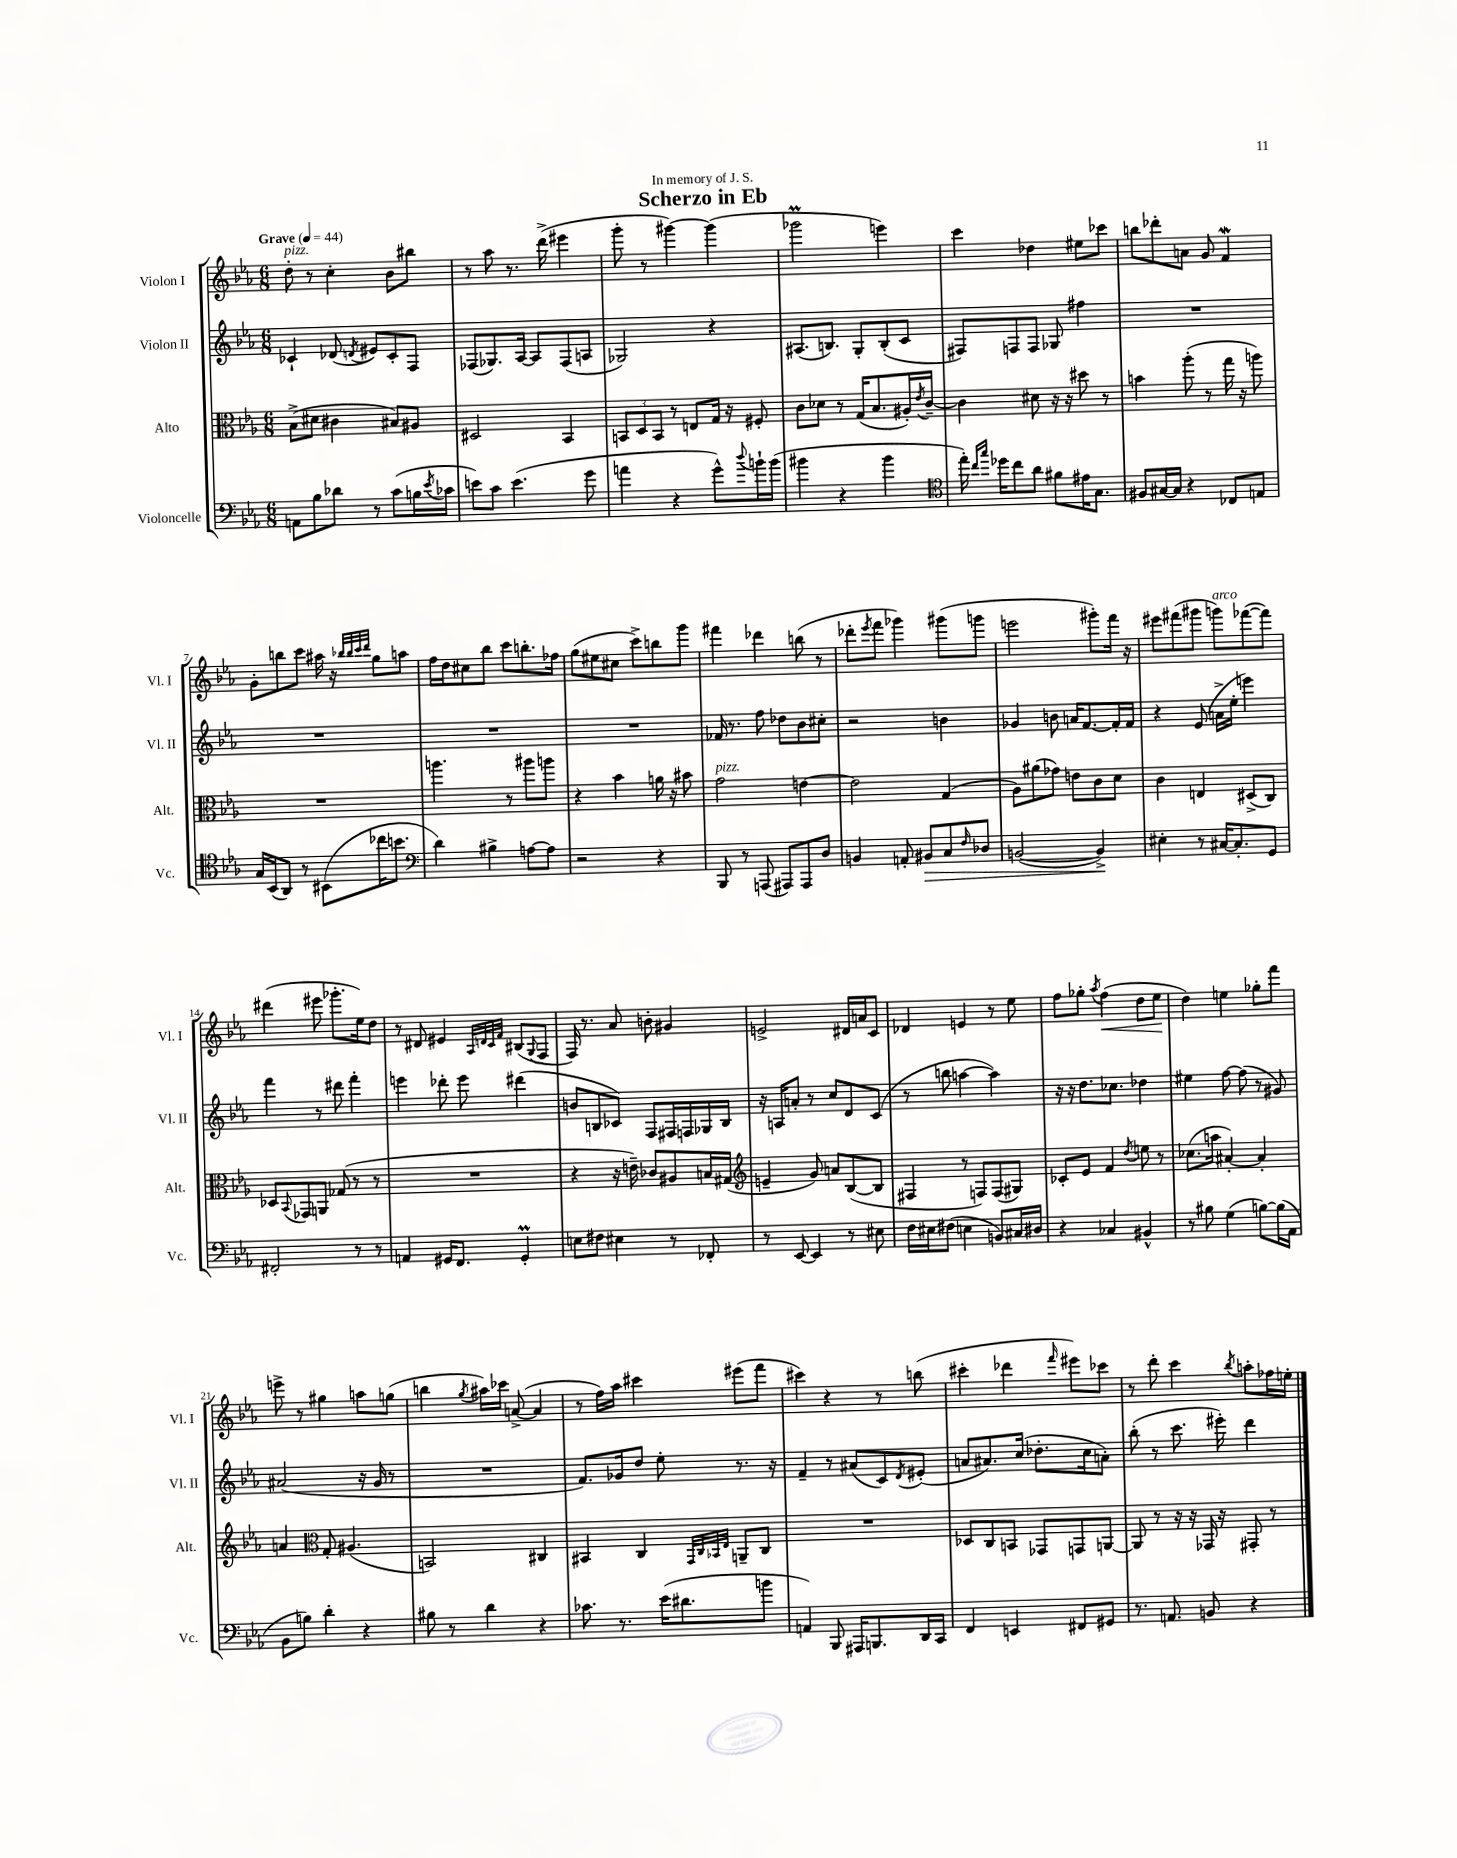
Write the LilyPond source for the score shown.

\header { title = "Scherzo in Eb" dedication = "In memory of J. S." }
<<
\new StaffGroup <<
\new Staff = "s0" \with { instrumentName = "Violon I" shortInstrumentName = "Vl. I" } {
    \clef treble \key ees \major \numericTimeSignature \time 6/8 \tempo "Grave" 4 = 44
    d''8-.^\markup { \italic "pizz." } r8 c''4-. bes'8 bis''8 |
    r8 aes''8 r8. d'''16->( eis'''4 |
    g'''8-. r8 gis'''4~) gis'''4( |
    ges'''2\prall e'''4) |
    c'''4 des''4 eis''8 ces'''8 |
    b''8 des'''8-. a'8 g'8 f'4\mordent |
    g'8-. b''8 c'''8 ais''16 r16 \grace { bes''32 bes''32 c'''32 d'''32 } g''8 a''8 |
    f''16 d''16 cis''8 bes''8 c'''8 b''8.-. fes''16 |
    g''8( eis''8 cis''8 c'''8->) b''8 g'''8 |
    fis'''4 des'''4 b''8( r8 |
    des'''8-. \acciaccatura { ees'''8 } f'''8 ges'''4) gis'''8( g'''8 |
    e'''2 gis'''8-.) f'''16 r16 |
    eis'''8 fis'''8( gis'''8 g'''8^\markup { \italic "arco" }) fes'''8~( fes'''8) |
    dis'''4( eis'''8 ges'''8.-. ees''16) d''8 |
    r8 dis'8 eis'4 \grace { aes32 d'32 c'32 f'32 } bis8( \appoggiatura { g8 } f8 |
    f16) r8. aes'8 b'8-. gis'4 |
    e'2-> dis'16 a'16 c'8 |
    des'4 e'4 r8 ees''8 |
    f''8 ges''8-. \acciaccatura { aes''8 } f''4\<( d''8 ees''8\! |
    d''4) e''4 ges''8-. f'''8 |
    e'''8-> r8 gis''4 a''8 g''8( |
    b''4 \acciaccatura { g''8 } ais''16) ces'''16 a'8~->( a'4 |
    r8 f''16) aes''16 cis'''4 eis'''8( f'''8 |
    cis'''4) r4 r8 b''8( |
    cis'''4-. des'''4 \grace { f'''16 } eis'''8) ces'''8 |
    r8 d'''8-. c'''4 \acciaccatura { bes''8 } a''8-. fes''16 e''16-. \bar "|." |
}
\new Staff = "s1" \with { instrumentName = "Violon II" shortInstrumentName = "Vl. II" } {
    \clef treble \key ees \major \numericTimeSignature \time 6/8
    ces'4-! des'8( \acciaccatura { d'8 } eis'8) ces'8-. f8 |
    fes8( ges8.) aes16~ aes8 fes8( a8 |
    ges2) r4 |
    ais8.( b8.) g8-. b8-.( c'8 |
    fis8) f8 f8 ges8 fis''4 |
    R2. |
    R2. |
    R2. |
    R2. |
    fes'16 r8. f''8 des''8 bes'8 cis''8-. |
    r2 b'4 |
    ges'4 b'8 a'16 f'8.~ f'16-. f'16 |
    r4 ees'8( a'16-> ees''16-. e'''4) |
    f'''4 r8 dis'''8 f'''4-. |
    e'''4 des'''8-. e'''8 dis'''4( |
    b'8 b8 ces'8) f8 fis16 f16 ges16 b16 |
    r16 a16 a'8-. r8 c''8 d'8 c'8( |
    r8 b''8 a''4~ a''4) |
    r16 r16 d''8. ces''8. des''4 |
    eis''4 f''8~ f''8( r8 gis'8) |
    ais'2( r16 g'16 r8 |
    R2. |
    f'8.) ges'16 d''8 ees''8-. r8. r16 |
    f'4-- r8 ais'8( c'8) \acciaccatura { d'8 } eis'8-.( |
    a'8 ais'8.) c''16( des''8.-. c''16 a'8-.) |
    bes''8-.( r8 c'''8. eis'''16-.) d'''4 \bar "|." |
}
\new Staff = "s2" \with { instrumentName = "Alto" shortInstrumentName = "Alt." } {
    \clef alto \key ees \major \numericTimeSignature \time 6/8
    bes8->( dis'8 cis'4 bis8) ais8 |
    dis2 bes,4 |
    \tuplet 3/2 { b,8 d8 b,8 } r8 e8 g16 r16 fis8-. |
    c'8 des'8 r8 g16( bes8. ais16-.) \acciaccatura { ees'8 } c'16~-- |
    c'4 dis'8 r16 r16 dis''8 r8 |
    b'4 aes''8-.( r8 g''16 r16 a''8) |
    R2. |
    a''4. r8 ais''8 a''8 |
    r4 bes'4 a'16 r16 bis'8 |
    g'2^\markup { \italic "pizz." } e'4~ |
    e'2 g4( |
    aes8) ais'8( ges'8) e'8 c'8 d'8 |
    c'4 e4 dis8->( c8) |
    des8 \appoggiatura { bes,8 } ges,8 a,8 ges8( r8 r8 |
    R2. |
    r4 r16 e'16--) ces'8 ais8 b16 gis16( |
    \clef treble e'4-- g'8) a'8 bes8~( bes8 |
    fis4 r8 f8) f8( gis8) |
    ces'8-. ees'8 f'4 \acciaccatura { d''8 } e''8 r8 |
    ces''8.( a''16 ais'4~-.) ais'4-. |
    a'4 \clef alto g8-. ais4.( |
    b,2) cis4 |
    bis,4 c4 \grace { g,32 c32 bes,32 ees32 } a,8-- c8 |
    R2. |
    des8 c8 b,8 ges,8 g,8 a,8~ |
    a,8 r8 r16 r16 ges,16 r16 gis,8-. r8 \bar "|." |
}
\new Staff = "s3" \with { instrumentName = "Violoncelle" shortInstrumentName = "Vc." } {
    \clef bass \key ees \major \numericTimeSignature \time 6/8
    a,8 bes8 des'8 r8 c'8( b16 \acciaccatura { ees'8 } ces'16 |
    e'8) c'8 e'4.( g'8 |
    a'4 r4 g'8-^) \appoggiatura { d''8 } b'16-! b'16( |
    bis'4 r4 bis'4 |
    \clef tenor ees''16-.) \grace { c''16 g''16 } des''16 c''8 aes'8 fis'8 eis'16 g8. |
    fis8 gis16~ gis16 r4 ces8 e8 |
    g16 bes,16( aes,8) r8 bis,8( ces''16 b'8. |
    \clef bass d'4) bis4-> a8~ a8 |
    r2 r4 |
    bes,,8 r8 a,,8( ais,,8) ais,,8 d8 |
    b,4 a,8-. bis,8\> c8 \grace { f16 } des8 |
    b,2~( b,4->\!) |
    eis4-. r8 cis16~ cis8.-. g,8 |
    fis,2-. r8 r8 |
    a,4 gis,16 f,8. gis,4-.\prall |
    e8 fis8 eis4 r8 fes,8-. |
    r8 ees,8~ ees,4 r8 eis8 |
    f16 eis16 fis8( e4 b,8) cis16 dis16 |
    r4 ces4 bis,4-^ |
    r8 bis8 g4( b8~) b16( aes,16 |
    bes,8 b8) d'4-. r4 |
    bis8 r8 d'4 r4 |
    ces'8. r8. ees'16( dis'8. b'8 |
    a,4) bes,,8 ais,,16 b,,8. d,16 c,16 |
    f,4 e,4 fis,8 gis,8 |
    r8. a,8. b,8 r4 \bar "|." |
}
>>
>>
